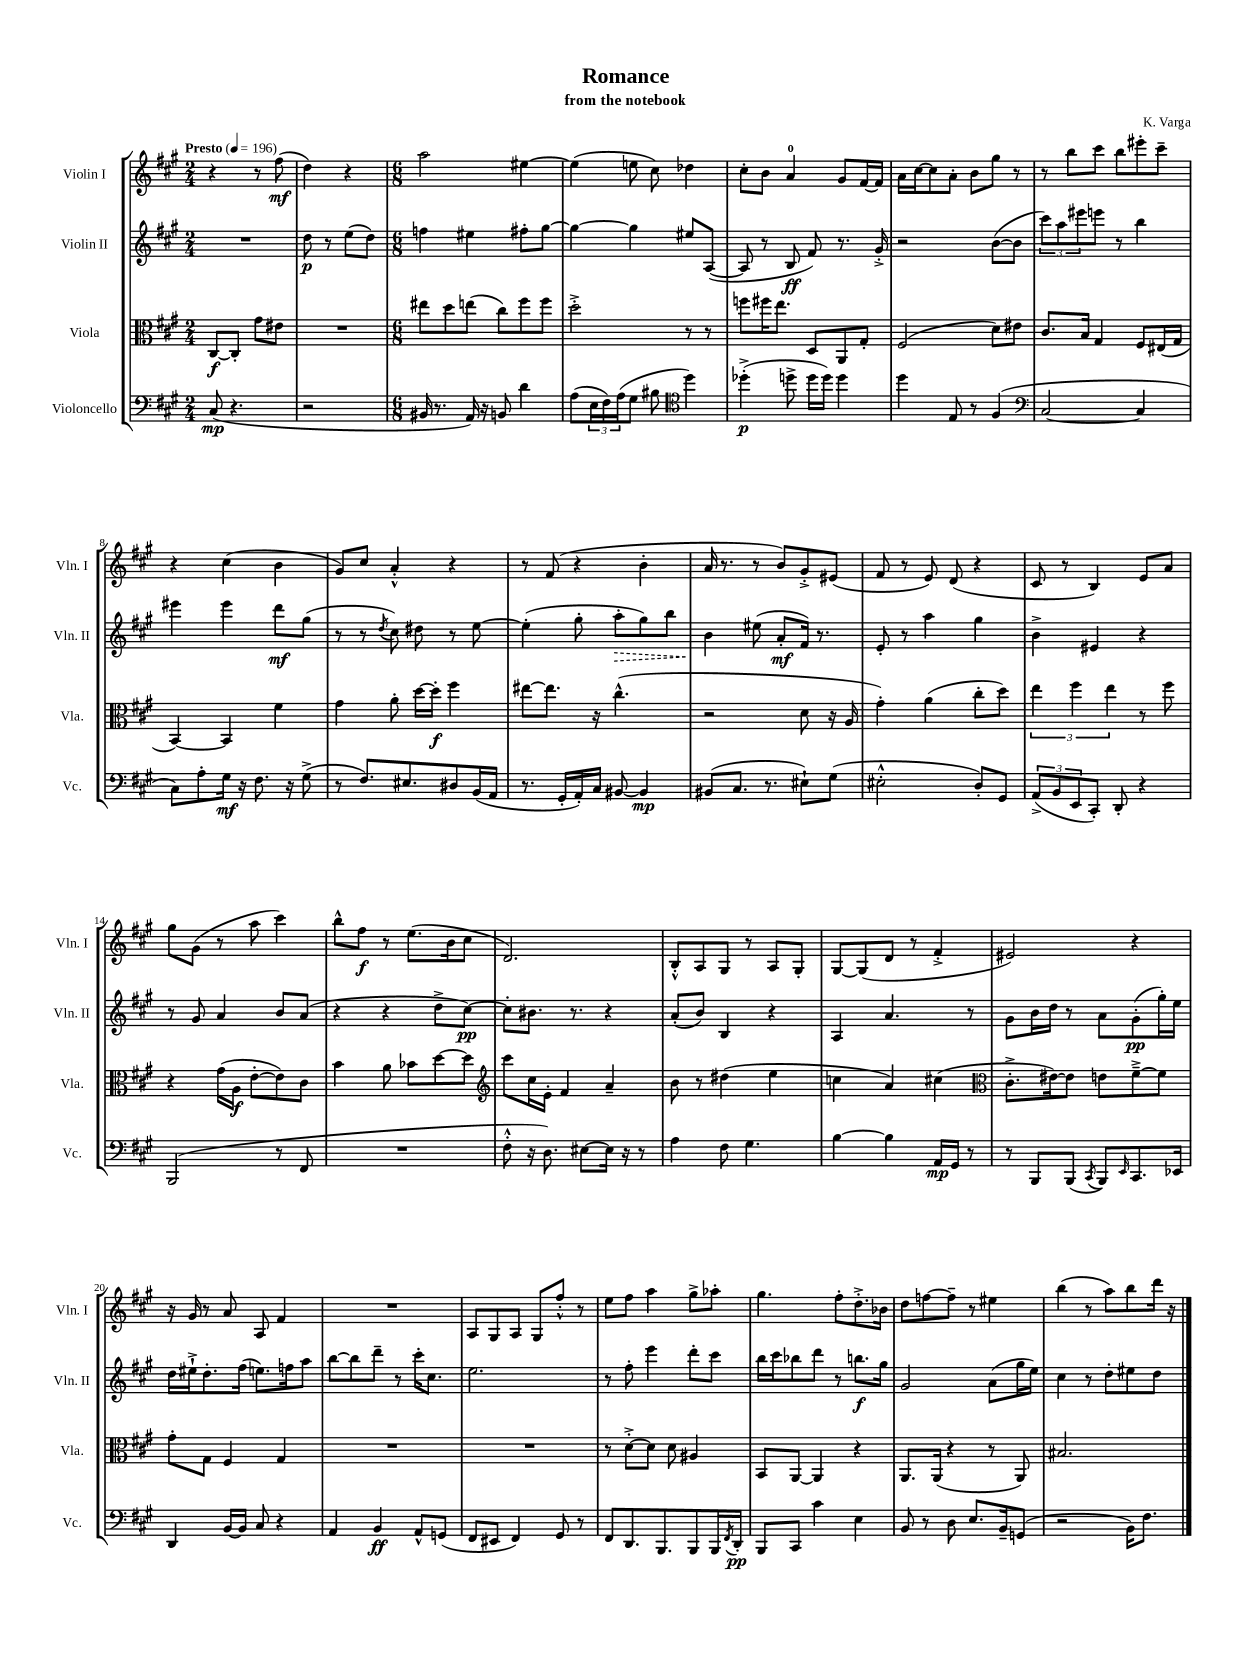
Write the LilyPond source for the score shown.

\header { title = "Romance" composer = "K. Varga" subtitle = "from the notebook" }
<<
\new StaffGroup <<
\new Staff = "s0" \with { instrumentName = "Violin I" shortInstrumentName = "Vln. I" } {
    \clef treble \key a \major \numericTimeSignature \time 2/4 \tempo "Presto" 4 = 196
    r4 r8 fis''8\mf( |
    d''4) r4 |
    \numericTimeSignature \time 6/8 a''2 eis''4~ |
    eis''4( e''8 cis''8) des''4 |
    cis''8-. b'8 a'4-0 gis'8 fis'16~ fis'16 |
    a'16 cis''16~ cis''8 a'8-. b'8 gis''8 r8 |
    r8 b''8 cis'''8 b''8 eis'''8-. cis'''8-- |
    r4 cis''4( b'4 |
    gis'8) cis''8 a'4-.-^ r4 |
    r8 fis'8( r4 b'4-. |
    a'16 r8. r8 b'8) gis'8-.-> eis'8( |
    fis'8 r8 e'8) d'8( r4 |
    cis'8 r8 b4) e'8 a'8 |
    gis''8 gis'8( r8 a''8 cis'''4) |
    b''8-^ fis''8\f r8 e''8.( b'16 cis''8 |
    d'2.) |
    b8-.-^ a8 gis8 r8 a8 gis8-. |
    gis8~ gis8( d'8 r8 fis'4-.-> |
    eis'2) r4 |
    r16 gis'16 r8 a'8 a8 fis'4 |
    R2. |
    a8 gis8 a8 gis8 fis''8-.-^ r8 |
    e''8 fis''8 a''4 gis''8-> aes''8-. |
    gis''4. fis''8-. d''8.-.-> bes'16 |
    d''8 f''8~ f''8-- r8 eis''4 |
    b''4( r8 a''8) b''8 d'''16 r16 \bar "|." |
}
\new Staff = "s1" \with { instrumentName = "Violin II" shortInstrumentName = "Vln. II" } {
    \clef treble \key a \major \numericTimeSignature \time 2/4
    R2 |
    d''8\p r8 e''8( d''8) |
    \numericTimeSignature \time 6/8 f''4 eis''4 fis''8-. gis''8~ |
    gis''4~ gis''4 eis''8 a8~( |
    a8 r8 b8\ff fis'8) r8. gis'16-.-> |
    r2 b'8~( b'8 |
    \tuplet 3/2 { cis'''8) a''8 eis'''8 } e'''8 r8 b''4 |
    eis'''4 eis'''4 d'''8\mf gis''8( |
    r8 r8 \acciaccatura { d''8 } cis''8) dis''8 r8 e''8~ |
    e''4-.( gis''8-. \once \override Hairpin.style = #'dashed-line a''8-.\> gis''8) b''8 |
    b'4\! eis''8( a'8-.\mf fis'16) r8. |
    e'8-. r8 a''4 gis''4 |
    b'4-> eis'4 r4 |
    r8 gis'8 a'4 b'8 a'8( |
    r4 r4 d''8-> cis''8~\pp) |
    cis''8-. bis'8. r8. r4 |
    a'8-.( b'8) b4 r4 |
    a4 a'4. r8 |
    gis'8 b'16 d''16 r8 a'8 gis'8-.\pp( gis''16-.) e''16 |
    d''16 eis''16-!-> d''8.-. fis''16( e''8.) f''16 a''8 |
    b''8~ b''8 d'''8-- r8 cis'''16-. cis''8. |
    e''2. |
    r8 fis''8-. e'''4 d'''8-. cis'''8 |
    b''16 cis'''16 bes''8 d'''8 r8 b''8.\f gis''16 |
    gis'2 a'8( gis''16 e''16) |
    cis''4 r8 d''8-. eis''8 d''8 \bar "|." |
}
\new Staff = "s2" \with { instrumentName = "Viola" shortInstrumentName = "Vla." } {
    \clef alto \key a \major \numericTimeSignature \time 2/4
    cis8~\f cis8-. gis'8 eis'8 |
    R2 |
    \numericTimeSignature \time 6/8 eis''8 d''8 e''8( cis''8) fis''8 fis''8 |
    d''2-.-> r8 r8 |
    f''8 fis''16 e''8. d8 a,8 gis8-. |
    fis2( d'8) eis'8 |
    cis'8. b16 gis4 fis8 eis16( gis16 |
    b,4~) b,4 fis'4 |
    gis'4 a'8-. d''16~ d''16-.\f fis''4 |
    eis''8~ eis''8. r16 cis''4.-^( |
    r2 d'8 r16 a16 |
    gis'4-.) a'4( cis''8-. d''8) |
    \tuplet 3/2 { e''4 fis''4 e''4 } r8 fis''8 |
    r4 gis'16( a16\f e'8~-. e'8) cis'8 |
    b'4 a'8 bes'8 d''8~ d''8 |
    \clef treble cis'''8 cis''16 e'16-. fis'4 a'4-- |
    b'8 r8 dis''4( e''4 |
    c''4 a'4) cis''4( |
    \clef alto cis'8.-.-> eis'16~) eis'8 e'8 fis'8~---> fis'8 |
    gis'8-. gis8 fis4 gis4 |
    R2. |
    R2. |
    r8 d'8~-.-> d'8 d'8 ais4 |
    b,8 a,8~ a,4 r4 |
    a,8. a,16( r4 r8 a,8) |
    bis2. \bar "|." |
}
\new Staff = "s3" \with { instrumentName = "Violoncello" shortInstrumentName = "Vc." } {
    \clef bass \key a \major \numericTimeSignature \time 2/4
    cis8\mp( r4. |
    r2 |
    \numericTimeSignature \time 6/8 bis,16 r8. a,16) r16 b,8 d'4 |
    a8( \tuplet 3/2 { e16 fis16) a16( } gis8 bis8 \clef tenor d''4) |
    des''4-.->\p( d''8-> d''16 d''16) d''4 |
    d''4 e8 r8 fis4( |
    \clef bass cis2~ cis4 |
    cis8) a8-. gis16\mf r16 fis8. r16 gis8->( |
    r8 fis8.) eis8. dis8 b,16( a,16 |
    r8. gis,16-. a,16-.) cis16 bis,8~ bis,4\mp |
    bis,8( cis8. r8. eis8-!) gis8( |
    eis2-.-^ d8-.) gis,8 |
    \tuplet 3/2 { a,8->( b,8 e,8 } cis,8-.) d,8-. r4 |
    b,,2( r8 fis,8 |
    R2. |
    fis8-.-^ r16 d8.) eis8~ eis16 r16 r8 |
    a4 fis8 gis4. |
    b4~ b4 a,16\mp gis,16 r8 |
    r8 b,,8 b,,8( \acciaccatura { cis,8 } b,,8) \grace { e,16 } cis,8. ees,16 |
    d,4 b,16~ b,16 cis8 r4 |
    a,4 b,4\ff a,8-^ g,8( |
    fis,8 eis,8 fis,4) gis,8 r8 |
    fis,8 d,8. b,,8. b,,8 b,,16 \acciaccatura { fis,8 } d,16-.\pp |
    b,,8 cis,8 cis'4 e4 |
    b,8 r8 d8 e8. b,16-- g,8( |
    r2 b,16) fis8. \bar "|." |
}
>>
>>
